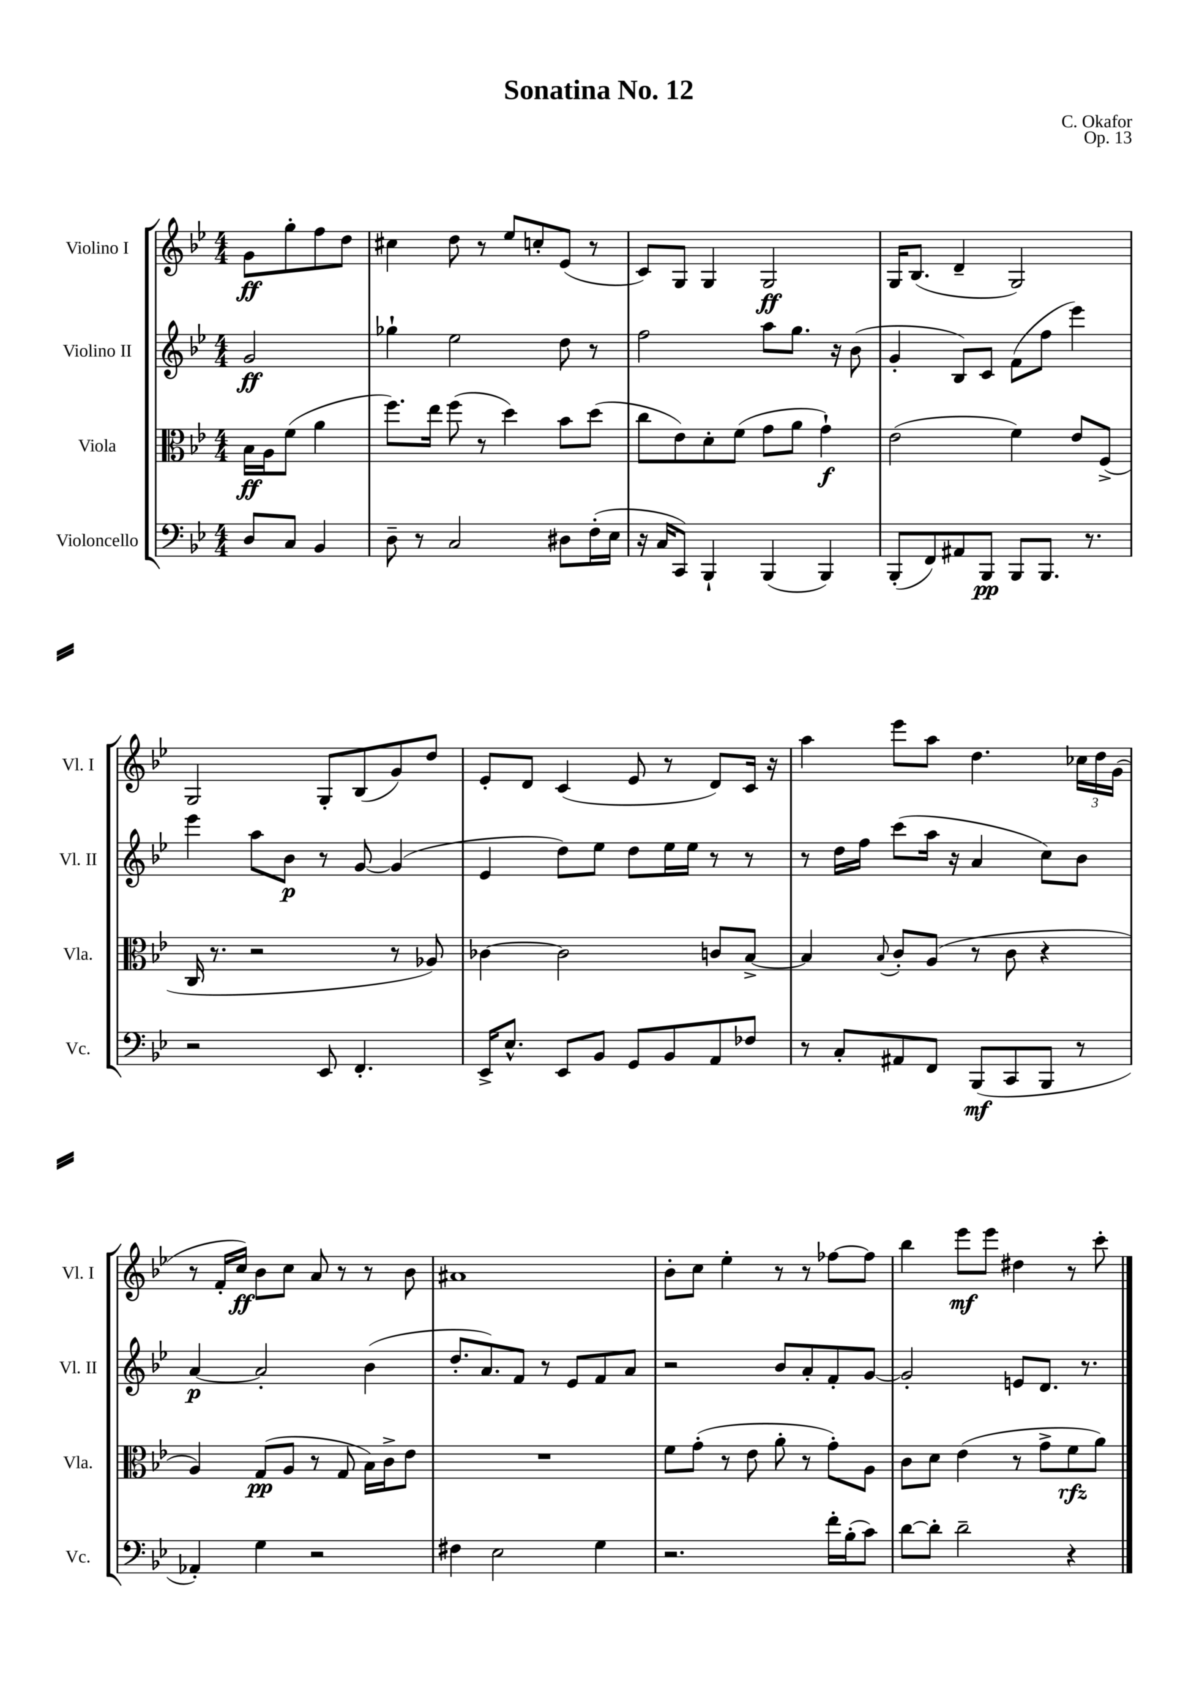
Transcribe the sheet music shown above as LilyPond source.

\header { title = "Sonatina No. 12" composer = "C. Okafor" opus = "Op. 13" }
<<
\new StaffGroup <<
\new Staff = "s0" \with { instrumentName = "Violino I" shortInstrumentName = "Vl. I" } {
    \clef treble \key bes \major \numericTimeSignature \time 4/4 \partial 2
    g'8\ff g''8-. f''8 d''8 |
    cis''4 d''8 r8 ees''8 c''8-. ees'8( r8 |
    c'8) g8 g4 g2\ff |
    g16 bes8.( d'4-- g2) |
    g2 g8-. bes8( g'8) d''8 |
    ees'8-. d'8 c'4( ees'8 r8 d'8) c'16 r16 |
    a''4 ees'''8 a''8 d''4. \tuplet 3/2 { ces''16 d''16 g'16( } |
    r8 f'16-. c''16\ff) bes'8 c''8 a'8 r8 r8 bes'8 |
    ais'1 |
    bes'8-. c''8 ees''4-. r8 r8 fes''8~ fes''8 |
    bes''4 ees'''8\mf ees'''8 dis''4 r8 c'''8-. \bar "|." |
}
\new Staff = "s1" \with { instrumentName = "Violino II" shortInstrumentName = "Vl. II" } {
    \clef treble \key bes \major \numericTimeSignature \time 4/4 \partial 2
    g'2\ff |
    ges''4-! ees''2 d''8 r8 |
    f''2 a''8 g''8. r16 bes'8( |
    g'4-. bes8) c'8 f'8( f''8 ees'''4) |
    ees'''4 a''8 bes'8\p r8 g'8~ g'4( |
    ees'4 d''8) ees''8 d''8 ees''16 ees''16 r8 r8 |
    r8 d''16 f''16 c'''8( a''16 r16 a'4 c''8) bes'8 |
    a'4~\p a'2-. bes'4( |
    d''8.-. a'8.) f'8 r8 ees'8 f'8 a'8 |
    r2 bes'8 a'8-. f'8-. g'8~ |
    g'2-. e'8 d'8. r8. \bar "|." |
}
\new Staff = "s2" \with { instrumentName = "Viola" shortInstrumentName = "Vla." } {
    \clef alto \key bes \major \numericTimeSignature \time 4/4 \partial 2
    bes16\ff a16 f'8( a'4 |
    f''8.) ees''16 f''8( r8 d''4) bes'8 d''8( |
    c''8 ees'8) d'8-. f'8( g'8 a'8 g'4-!\f) |
    ees'2( f'4) ees'8 f8->( |
    c16 r8. r2 r8 aes8) |
    ces'4~ ces'2 c'8 bes8~-> |
    bes4 \appoggiatura { bes8 } c'8-. a8( r8 c'8 r4 |
    a4) g8\pp( a8 r8 g8 bes16) c'16-> ees'8 |
    R1 |
    f'8 g'8-.( r8 ees'8 a'8-. r8 g'8-.) a8 |
    c'8 d'8 ees'4( r8 g'8-> f'8\rfz a'8) \bar "|." |
}
\new Staff = "s3" \with { instrumentName = "Violoncello" shortInstrumentName = "Vc." } {
    \clef bass \key bes \major \numericTimeSignature \time 4/4 \partial 2
    d8 c8 bes,4 |
    d8-- r8 c2 dis8 f16-.( ees16 |
    r16 c16 c,8) bes,,4-! bes,,4( bes,,4) |
    bes,,8-.( f,8) ais,8 bes,,8\pp bes,,8 bes,,8. r8. |
    r2 ees,8 f,4.-. |
    ees,16-> ees8.-^ ees,8 bes,8 g,8 bes,8 a,8 fes8 |
    r8 c8-. ais,8 f,8 bes,,8\mf( c,8 bes,,8 r8 |
    aes,4-.) g4 r2 |
    fis4 ees2 g4 |
    r2. f'16-. bes16-.( c'8) |
    d'8~ d'8-. d'2-- r4 \bar "|." |
}
>>
>>
\layout { \context { \Score \remove "Bar_number_engraver" } }
